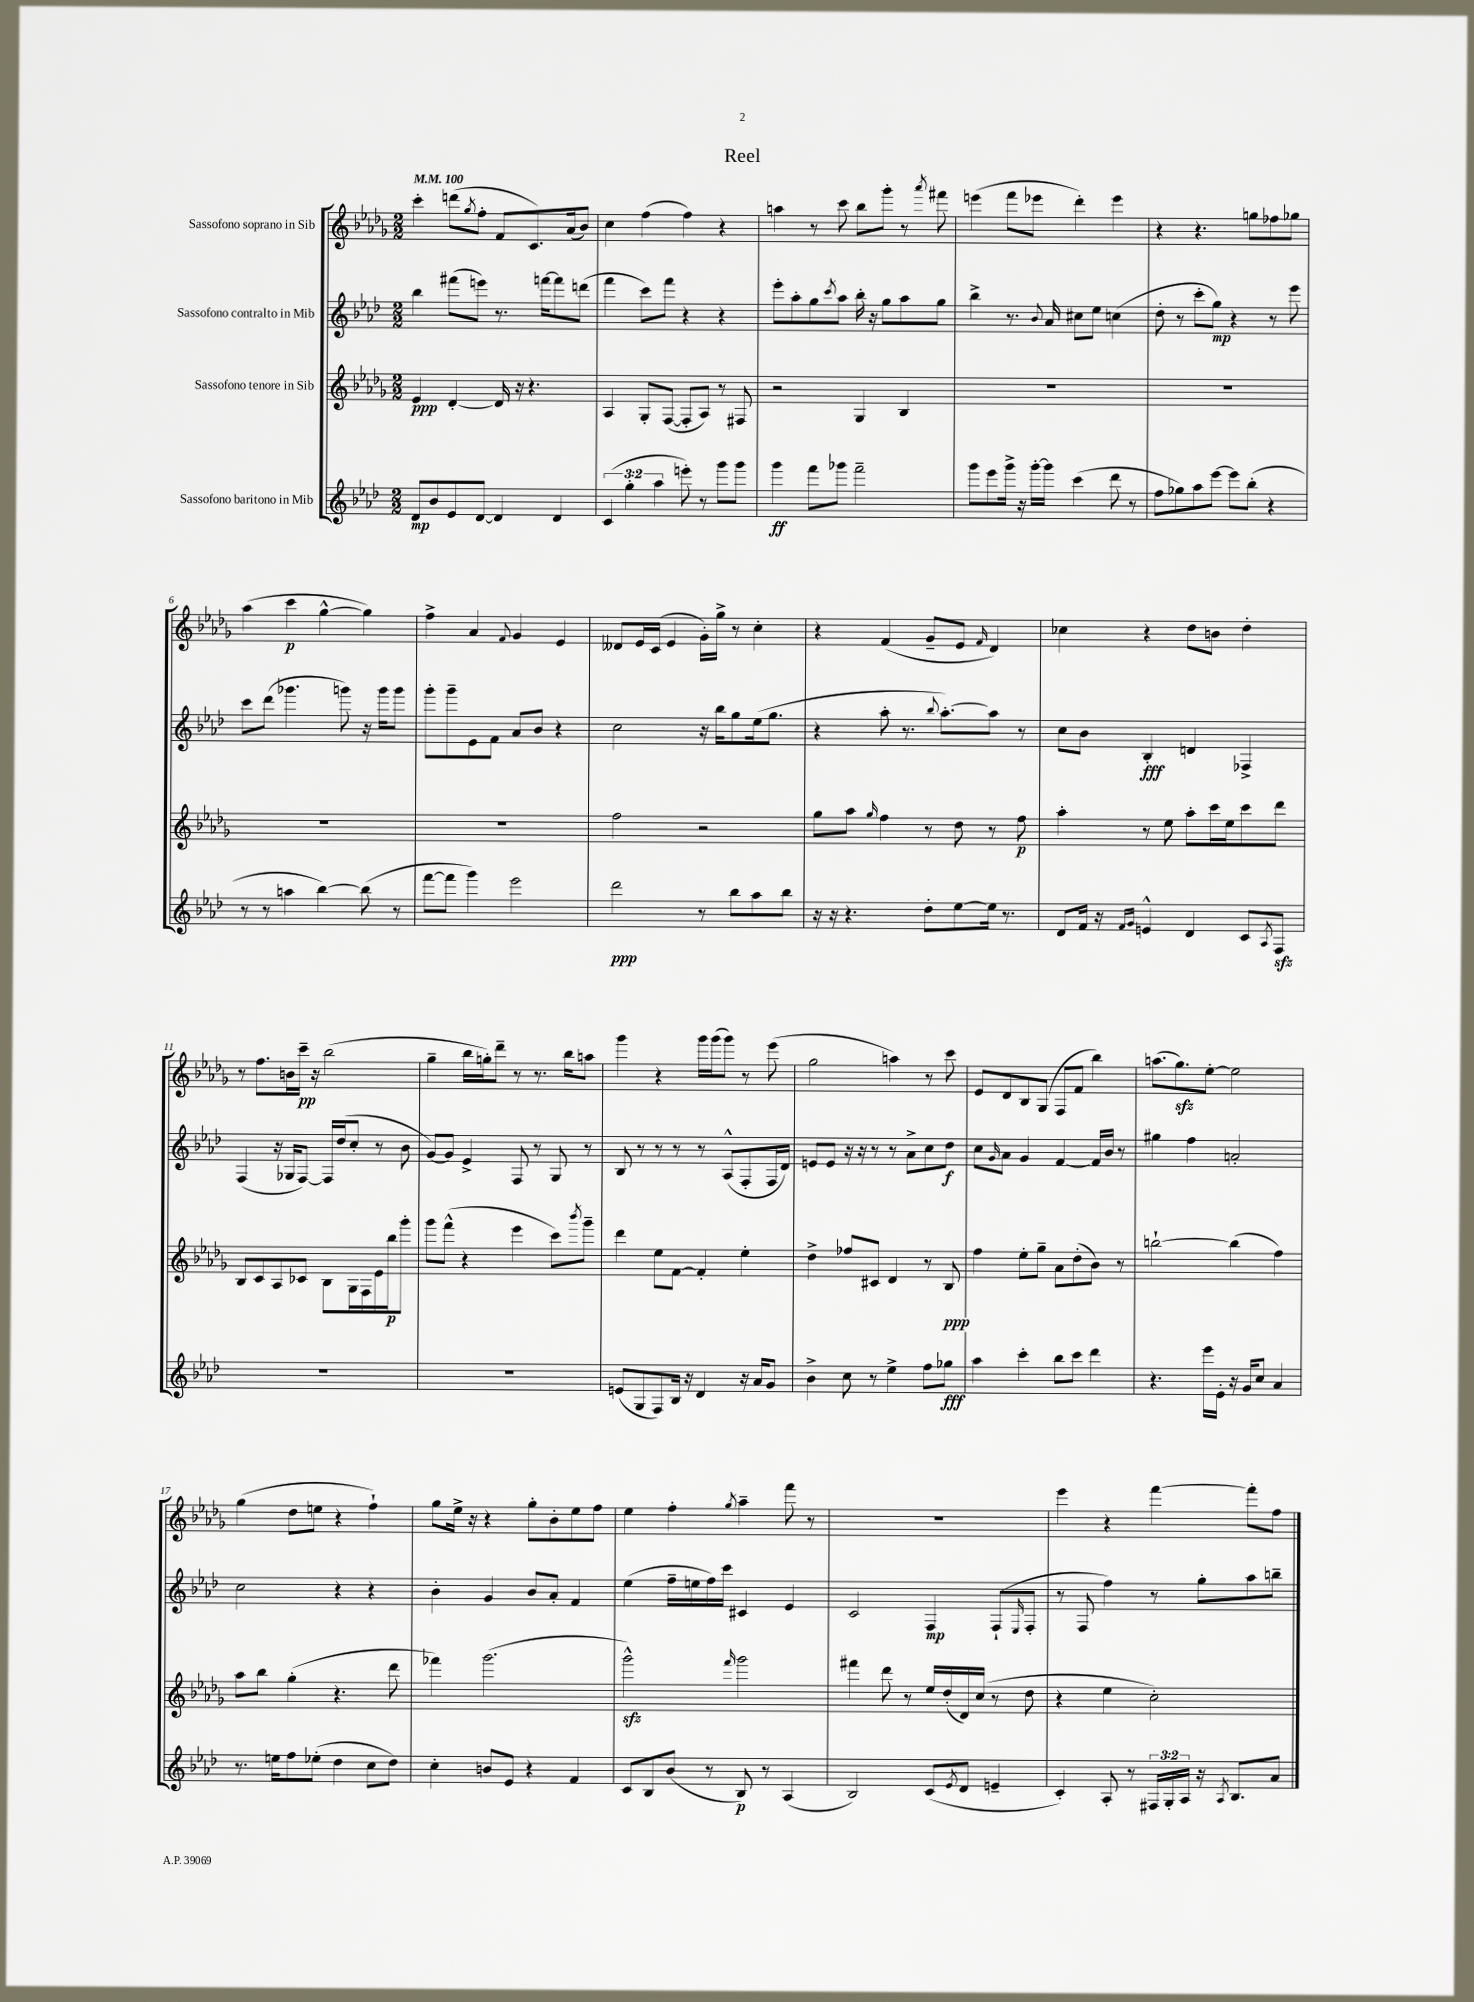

**kern	**kern	**kern	**kern
*staff4	*staff3	*staff2	*staff1
*clefG2	*clefG2	*clefG2	*clefG2
*k[b-e-a-d-]	*k[b-e-a-d-g-]	*k[b-e-a-d-]	*k[b-e-a-d-g-]
*M2/2	*M2/2	*M2/2	*M2/2
*MM100	*MM100	*MM100	*MM100
8d-	4e-	4bb-	4ccc'
8b-	.	.	.
8e-	[4d-'	(8fff#	(8ddd
.	.	.	8qgg-
[8d-	.	8eee)	8ff'
4d-]	16d-]	8.r	8f
.	16r	.	.
.	4.r	.	8.c)
.	.	[16fff	.
4d-	.	8fff]	.
.	.	.	(16a-
.	.	(8ddd	8b-)
=	=	=	=
(6c	4A-	4fff	4cc
6gg'	.	.	.
.	8G-'	8ccc)	(4ff
6aa-	.	.	.
.	([8F	8fff	.
8eee')	8F']	4r	4ff)
8r	8A-)	.	.
8ggg	8r	4r	4r
8ggg	8F#	.	.
=	=	=	=
4ggg	2r	8eee-'	4aa
.	.	8aa-'	.
8fff	.	8gg	8r
.	.	8qccc	.
8ggg-	.	8aa-	8ccc
2fff~	4G-	16bb-'	8bb-
.	.	16r	.
.	.	8gg	8ggg-'
.	4B-	8aa-	8r
.	.	.	8qaaa-
.	.	8gg	8fff#
=	=	=	=
8ggg	1r	4bb-^	(4eee
8eee-	.	.	.
16ggg^	.	8.r	8fff
16r	.	.	.
[16ggg'	.	.	8eee-
.	.	8qqb-	.
16ggg]	.	16a-	.
(4ccc	.	8cc#	4ddd-')
.	.	8ee-	.
8ddd-	.	(4cc	4eee-
8r	.	.	.
=	=	=	=
8ff	1r	8dd-'	4r
8gg-)	.	8r	.
8aa-	.	8ccc'	4.r
[8eee-	.	8gg)	.
8eee-]	.	4r	.
(8bb-'	.	.	8gg
4r	.	8r	8ff-
.	.	8eee-	8gg-
=	=	=	=
8r	1r	8ccc	(4aa-
8r	.	(8ddd-	.
4aa	.	4.ggg-	4ccc
[4bb-)	.	.	[4gg-^^
.	.	8ggg)	.
(8bb-]	.	16r	4gg-])
.	.	16ggg	.
8r	.	8ggg	.
=	=	=	=
[8fff	1r	8ggg'	4ff^
8fff]	.	8ggg~	.
4ggg)	.	8e-	4a-
.	.	8f	.
.	.	.	8qqf
2eee-	.	8a-	4g-
.	.	8b-	.
.	.	4r	4e-
=	=	=	=
2ddd-	2ff	2cc	8d--
.	.	.	16e-
.	.	.	(16c
.	.	.	4e-
8r	2r	16r	16g-')
.	.	16bb-	16gg-^
8bb-	.	8gg	8r
8aa-	.	(16ee-	4cc'
.	.	8.gg	.
8bb-	.	.	.
=	=	=	=
16r	8gg-	4r	4r
16r	.	.	.
4.r	8aa-	.	.
.	16qqgg-	.	.
.	4ff	8aa-'	(4f
.	.	8.r	.
8dd-'	8r	.	8g-~
.	.	8qqbb-	.
.	.	[8.aa-')	.
[8ee-	8dd-	.	8e-
.	.	.	16qqf
16ee-]	8r	8aa-]	4d-)
8.r	.	.	.
.	8ff	8r	.
=	=	=	=
8d-	4aa-'	8cc	4cc-
16f	.	8b-	.
16r	.	.	.
16qqf	.	.	.
16qqg	.	.	.
4e^^	8r	4B-'	4r
.	8ee-	.	.
4d-	8aa-'	4d	8dd-
.	16ccc	.	8b
.	16ee-	.	.
8c	8ccc	4F-^	4dd-'
8qA-	.	.	.
8F	8ddd-	.	.
=	=	=	=
1r	8B-	(4F	8r
.	8c	.	8.ff
.	8A-	16r	.
.	.	16G-	16b
.	8c-	[8F)	16ccc~
.	.	.	16r
.	8B-	16F]	(2bb-
.	.	(16dd-	.
.	16G-	8cc'	.
.	16F	.	.
.	16e-	8r	.
.	16bb-	.	.
.	8ggg-'	8b-	.
=	=	=	=
1r	8ggg-	[8g)	4gg-~
.	(8fff^^	8g]	.
.	4r	4e-^	16bb-
.	.	.	16gg')
.	.	.	8ddd-~
.	4eee-	8F	8r
.	.	8r	8.r
.	8ccc)	8G	.
.	.	.	16bb-
.	8qbbb-	.	.
.	8ggg-~	8r	8aa
=	=	=	=
(8e	4ddd-	8B-	4ggg-
8G	.	8r	.
8F)	8ee-	8r	4r
16B-	[8f	8r	.
16r	.	.	.
4d-	4f']	8r	16ggg-
.	.	.	(16ggg-
.	.	(8A-^^	8ggg-)
16r	4ee-'	8F'	8r
16a-	.	.	.
8g	.	16F	(8eee-
.	.	16d-)	.
=	=	=	=
4b-^	4dd-^	8e	2gg-
.	.	8e	.
8cc	8ff-	16r	.
.	.	16r	.
8r	8c#	8r	.
4ee-^	4d-	8r	4aa)
.	.	8a-^	.
8ff	8r	8cc	8r
8gg-	8B-	8dd-	8ccc
=	=	=	=
4aa-	4ff	8cc	8e-
.	.	16qqg	.
.	.	8a-	8d-
4ccc'	8ee-'	4g	8B-
.	8gg-~	.	(8G-
8bb-	8a-	[4f	8F
8ccc	(8dd-'	.	8f
4ddd-	8b-)	16f]	4bb-)
.	.	16b-	.
.	8r	8r	.
=	=	=	=
4.r	[2bb`	4gg#	(8.aa
.	.	.	8.gg-)
.	.	4ff	.
16eee-	.	.	[8ee-'
16e-'	.	.	.
16r	(4bb]	2a'	2ee-]
16g	.	.	.
8cc	.	.	.
4a-	4ff)	.	.
=	=	=	=
8.r	8aa-	2cc	(4gg-
.	8bb-	.	.
16ee	.	.	.
8ff	(4gg-'	.	8dd-
(8ee-'	.	.	8ee
4dd-	4.r	4r	4r
8cc	.	4r	4ff`)
8dd-)	8ddd-	.	.
=	=	=	=
4cc'	4fff-)	4b-'	8gg-
.	.	.	16ee-^
.	.	.	16r
8b	(2.ggg-	4g	4r
8e-	.	.	.
4r	.	8b-	8gg-'
.	.	8a-'	8b-'
4f	.	4f	8ee-
.	.	.	8ff
=	=	=	=
8c	2ggg-^^)	(4ee-	4ee-
8B-	.	.	.
(8b-	.	16ff~	4ff'
.	.	16ee	.
8r	.	16ff)	.
.	.	16ccc	.
.	16qqfff	.	8qgg-
8B-)	2ggg-	4c#	4aa-~
8r	.	.	.
(4A-	.	4e-	8fff
.	.	.	8r
=	=	=	=
2B-)	4fff#	2c	1r
.	8ddd-	.	.
.	8r	.	.
(8c	16ee-	4F	.
.	(16dd-'	.	.
8qe-	.	.	.
8d-	16d-)	.	.
.	(16cc	.	.
4e~	8r	(8F`	.
.	.	16qqE-	.
.	8dd-	8F'	.
=	=	=	=
4c')	4r	8r	4eee-
.	.	8F	.
8A-'	4ee-	4ff)	4r
8r	.	.	.
24F#	2cc')	8r	[4fff
24G'	.	.	.
24A-	.	.	.
16r	.	8gg'	.
8qA-	.	.	.
8.B-	.	.	.
.	.	8aa-	8fff']
8a-	.	8bb~	8ff
==	==	==	==
*-	*-	*-	*-
